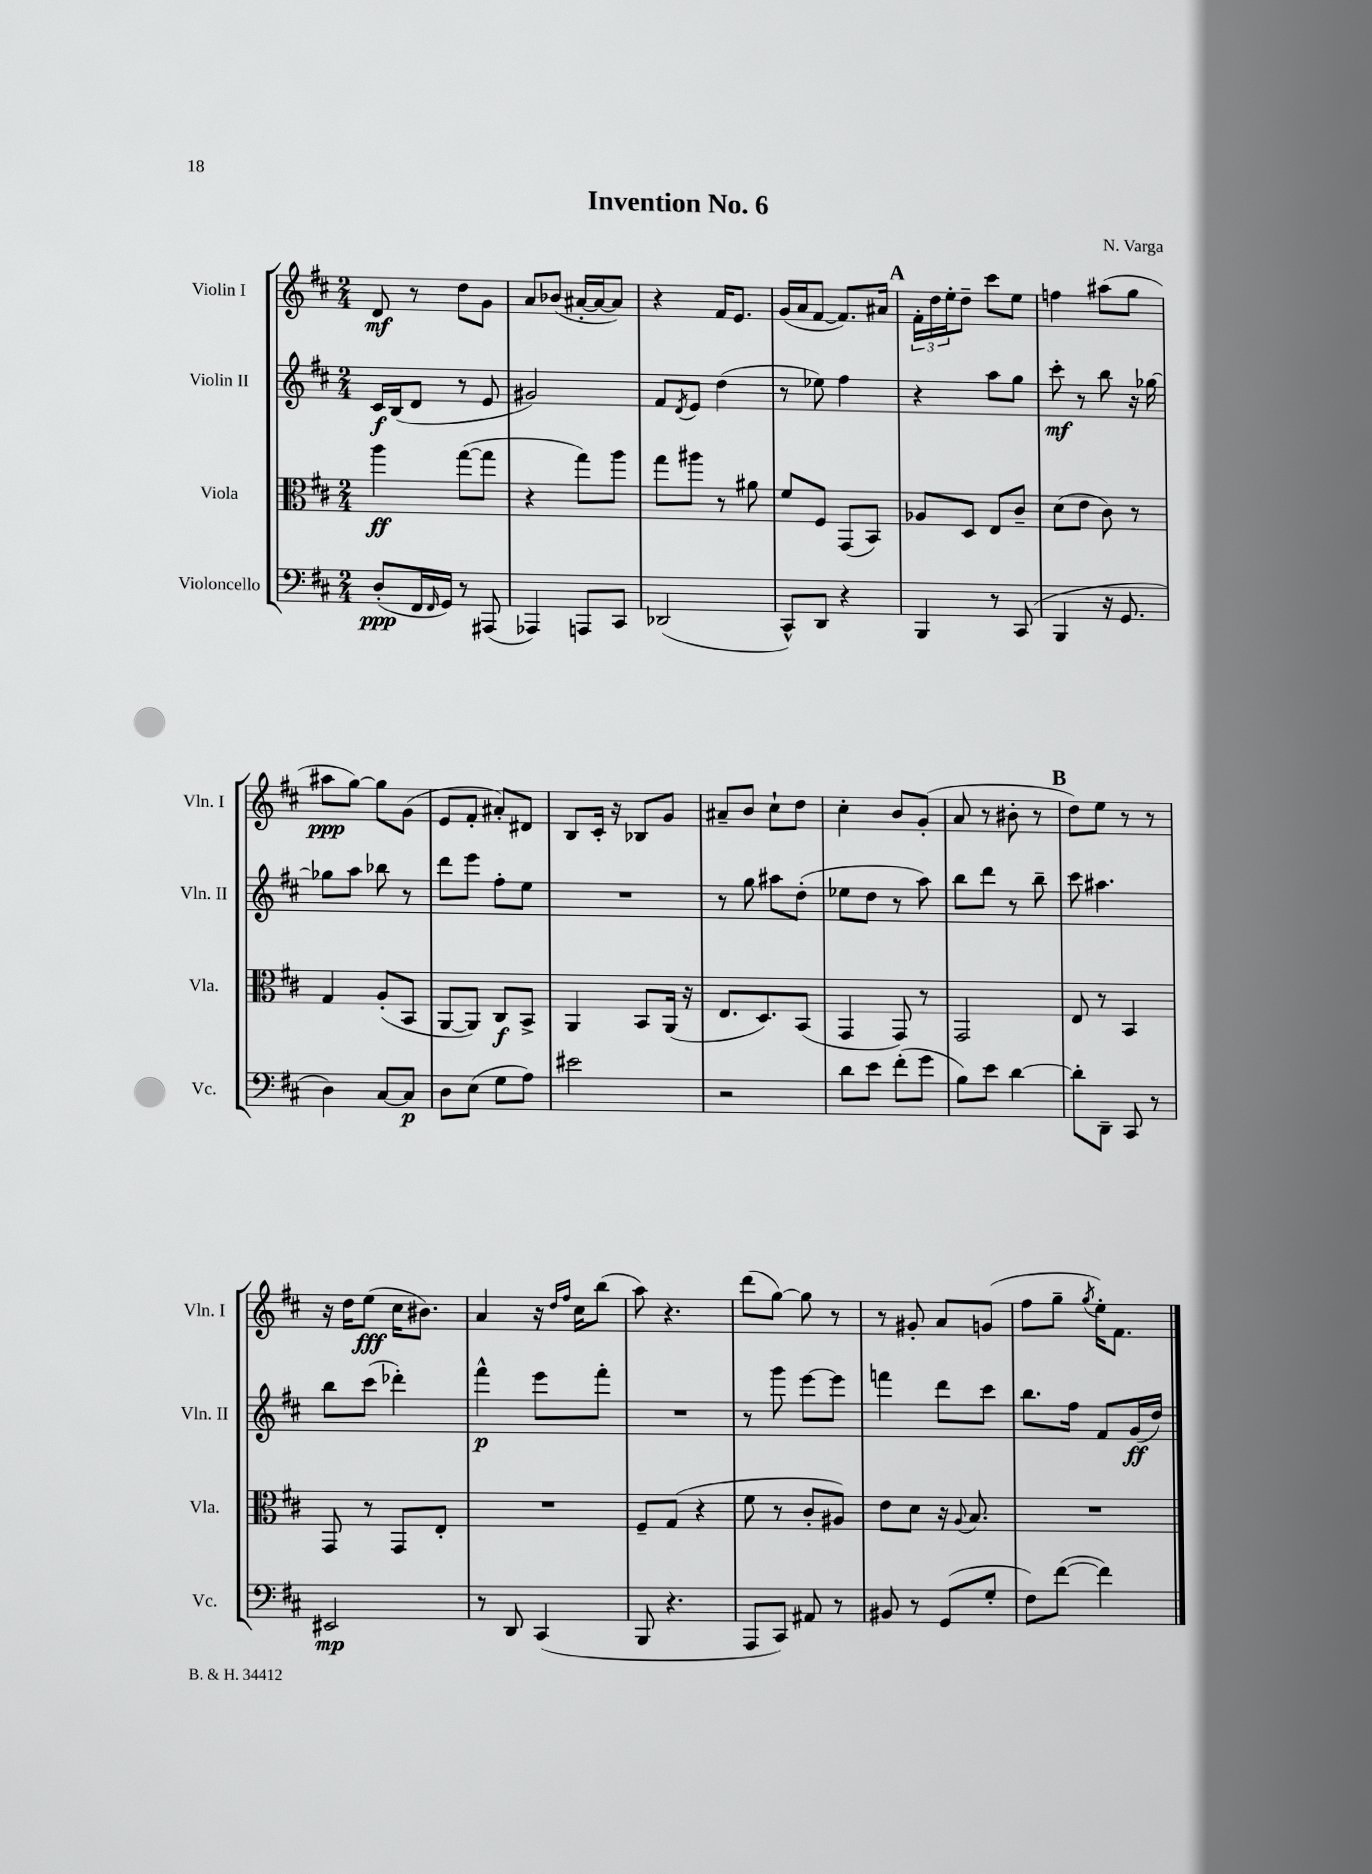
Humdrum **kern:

**kern	**dynam	**kern	**dynam	**kern	**dynam	**kern	**dynam
*part4	*part4	*part3	*part3	*part2	*part2	*part1	*part1
*staff4	*staff4	*staff3	*staff3	*staff2	*staff2	*staff1	*staff1
*I"Violoncello	*	*I"Viola	*	*I"Violin II	*	*I"Violin I	*
*I'Vc.	*	*I'Vla.	*	*I'Vln. II	*	*I'Vln. I	*
*clefF4	*	*clefC3	*	*clefG2	*	*clefG2	*
*k[f#c#]	*	*k[f#c#]	*	*k[f#c#]	*	*k[f#c#]	*
*M2/4	*	*M2/4	*	*M2/4	*	*M2/4	*
=1	=1	=1	=1	=1	=1	=1	=1
(8D'/L	ppp	4aa\	ff	16c#/LL	f	8d/	mf
.	.	.	.	(16B/J	.	.	.
16FF#/L	.	.	.	8d/J	.	8r	.
16qqFF#/	.	.	.	.	.	.	.
16GG/JJ)	.	.	.	.	.	.	.
8r	.	([8gg\L	.	8r	.	8dd\L	.
(8AAA#X/	.	8gg\J]	.	8e/	.	8g\J	.
=2	=2	=2	=2	=2	=2	=2	=2
4AAA-X/)	.	4r	.	2g#X/)	.	8a/L	.
.	.	.	.	.	.	(8b-X/J	.
8AAAn/L	.	8gg\L)	.	.	.	[16a#X'/LL	.
.	.	.	.	.	.	16a#/J_	.
8CC#/J	.	8aa\J	.	.	.	8a#/J])	.
=3	=3	=3	=3	=3	=3	=3	=3
(2DD-X/	.	8gg\L	.	8f#/L	.	4r	.
.	.	.	.	8qd/	.	.	.
.	.	8aa#X\J	.	8e/J	.	.	.
.	.	8r	.	(4dd\	.	16f#/KL	.
.	.	.	.	.	.	8.e/J	.
.	.	8a#X\	.	.	.	.	.
=4	=4	=4	=4	=4	=4	=4	=4
8CC#^^/L)	.	8f#/L	.	8r	.	(16g/LL	.
.	.	.	.	.	.	16a/J	.
8DD/J	.	8F#/J	.	8ee-X\)	.	[8f#/J	.
4r	.	(8GG/L	.	4ff#\	.	8.f#/L])	.
.	.	8BB/J)	.	.	.	.	.
.	.	.	.	.	.	16a#X/Jk	.
!!LO:REH:place=s1:t=A
=5	=5	=5	=5	=5	=5	=5	=5
4BBB/	.	8A-X/L	.	4r	.	24f#'\LL	.
.	.	.	.	.	.	24dd\	.
.	.	.	.	.	.	24ee'\J	.
.	.	8D/J	.	.	.	8dd~\J	.
8r	.	8E/L	.	8aa\L	.	8ccc#\L	.
(8CC#/	.	8c#~/J	.	8gg\J	.	8ee\J	.
=6	=6	=6	=6	=6	=6	=6	=6
4BBB/	.	(8d\L	.	8ccc#'\	mf	4ffn\	.
.	.	8e\J	.	8r	.	.	.
16r	.	8c#\)	.	8bb\	.	(8aa#X\L	.
8.GG/	.	.	.	.	.	.	.
.	.	8r	.	16r	.	8gg\J	.
.	.	.	.	[16gg-X\	.	.	.
!!LO:LB:g=z
=7	=7	=7	=7	=7	=7	=7	=7
4D\)	.	4G/	.	8gg-X\L]	.	8aa#X\L	ppp
.	.	.	.	8aa\J	.	[8gg\J)	.
[8C#/L	.	(8A'/L	.	8bb-X\	.	8gg\L]	.
8C#/J]	p	8BB/J	.	8r	.	(8g\J	.
=8	=8	=8	=8	=8	=8	=8	=8
8D\L	.	[8AA/L	.	8ddd\L	.	8e/L	.
(8E\J	.	8AA/J])	.	8eee\J	.	8f#'/J	.
8G\L	.	8C#/L	f	8ff#'\L	.	8a#X'/L)	.
8A\J)	.	8BB^/J	.	8ee\J	.	8d#X/J	.
=9	=9	=9	=9	=9	=9	=9	=9
2e#X\	.	4AA/	.	2r	.	8B/L	.
.	.	.	.	.	.	16c#'/Jk	.
.	.	.	.	.	.	16r	.
.	.	8BB/L	.	.	.	8B-X/L	.
.	.	(16AA/Jk	.	.	.	8g/J	.
.	.	16r	.	.	.	.	.
=10	=10	=10	=10	=10	=10	=10	=10
2r	.	8.E/L	.	8r	.	8a#X~/L	.
.	.	.	.	8gg\	.	8b/J	.
.	.	8.D/)	.	.	.	.	.
.	.	.	.	8aa#X\L	.	8cc#`\L	.
.	.	(8BB/J	.	(8dd'\J	.	8dd\J	.
=11	=11	=11	=11	=11	=11	=11	=11
8d\L	.	4GG/	.	8ee-X\L	.	4cc#'\	.
8e\J	.	.	.	8dd\J	.	.	.
(8f#'\L	.	8GG/)	.	8r	.	8b/L	.
8g\J	.	8r	.	8aa\)	.	(8g'/J	.
=12	=12	=12	=12	=12	=12	=12	=12
8B\L)	.	2GG/	.	8bb\L	.	8a/	.
8e\J	.	.	.	8ddd\J	.	8r	.
[4d\	.	.	.	8r	.	8b#X'\	.
.	.	.	.	8bb~\	.	8r	.
!!LO:REH:place=s1:t=B
=13	=13	=13	=13	=13	=13	=13	=13
8d'\L]	.	8E/	.	8ccc#\	.	8dd\L)	.
8DD~\J	.	8r	.	4.aa#X\	.	8ee\J	.
8CC#/	.	4BB/	.	.	.	8r	.
8r	.	.	.	.	.	8r	.
!!LO:LB:g=z
=14	=14	=14	=14	=14	=14	=14	=14
2EE#X/	mp	8GG/	.	8bb\L	.	16r	.
.	.	.	.	.	.	16dd\KL	.
.	.	8r	.	(8ccc#\J	.	(8ee\J	fff
.	.	8GG/L	.	4ddd-X'\)	.	16cc#\KL	.
.	.	.	.	.	.	8.b#X\J)	.
.	.	8E'/J	.	.	.	.	.
=15	=15	=15	=15	=15	=15	=15	=15
8r	.	2r	.	4fff#^^\	p	4a/	.
8DD/	.	.	.	.	.	.	.
(4CC#/	.	.	.	8eee\L	.	16r	.
.	.	.	.	.	.	16qqdd/LL	.
.	.	.	.	.	.	16qqff#/JJ	.
.	.	.	.	.	.	16cc#\KL	.
.	.	.	.	8fff#'\J	.	(8bb\J	.
=16	=16	=16	=16	=16	=16	=16	=16
8BBB/	.	8F#~/L	.	2r	.	8aa\)	.
4.r	.	(8G/J	.	.	.	4.r	.
.	.	4r	.	.	.	.	.
=17	=17	=17	=17	=17	=17	=17	=17
8AAA/L	.	8f#\	.	8r	.	(8ddd\L	.
8CC#/J)	.	8r	.	8ggg\	.	[8gg\J)	.
8AA#X/	.	8c#'/L	.	[8eee\L	.	8gg\]	.
8r	.	8A#X/J)	.	8eee\J]	.	8r	.
=18	=18	=18	=18	=18	=18	=18	=18
8BB#X/	.	8e\L	.	4fffn\	.	8r	.
8r	.	8d\J	.	.	.	8g#X'/	.
(8GG/L	.	16r	.	8ddd\L	.	8a/L	.
.	.	8qqA/	.	.	.	.	.
.	.	8.B/	.	.	.	.	.
8G'/J	.	.	.	8ccc#\J	.	(8gn/J	.
=19	=19	=19	=19	=19	=19	=19	=19
8F#\L)	.	2r	.	8.bb\L	.	8ff#\L	.
([8f#\J	.	.	.	.	.	8gg~\J	.
.	.	.	.	16ff#\Jk	.	.	.
.	.	.	.	.	.	8qgg/	.
4f#\])	.	.	.	8f#/L	.	16ee'\KL)	.
.	.	.	.	.	.	8.f#\J	.
.	.	.	.	(16g/L	ff	.	.
.	.	.	.	16dd/JJ)	.	.	.
==	==	==	==	==	==	==	==
*-	*-	*-	*-	*-	*-	*-	*-
